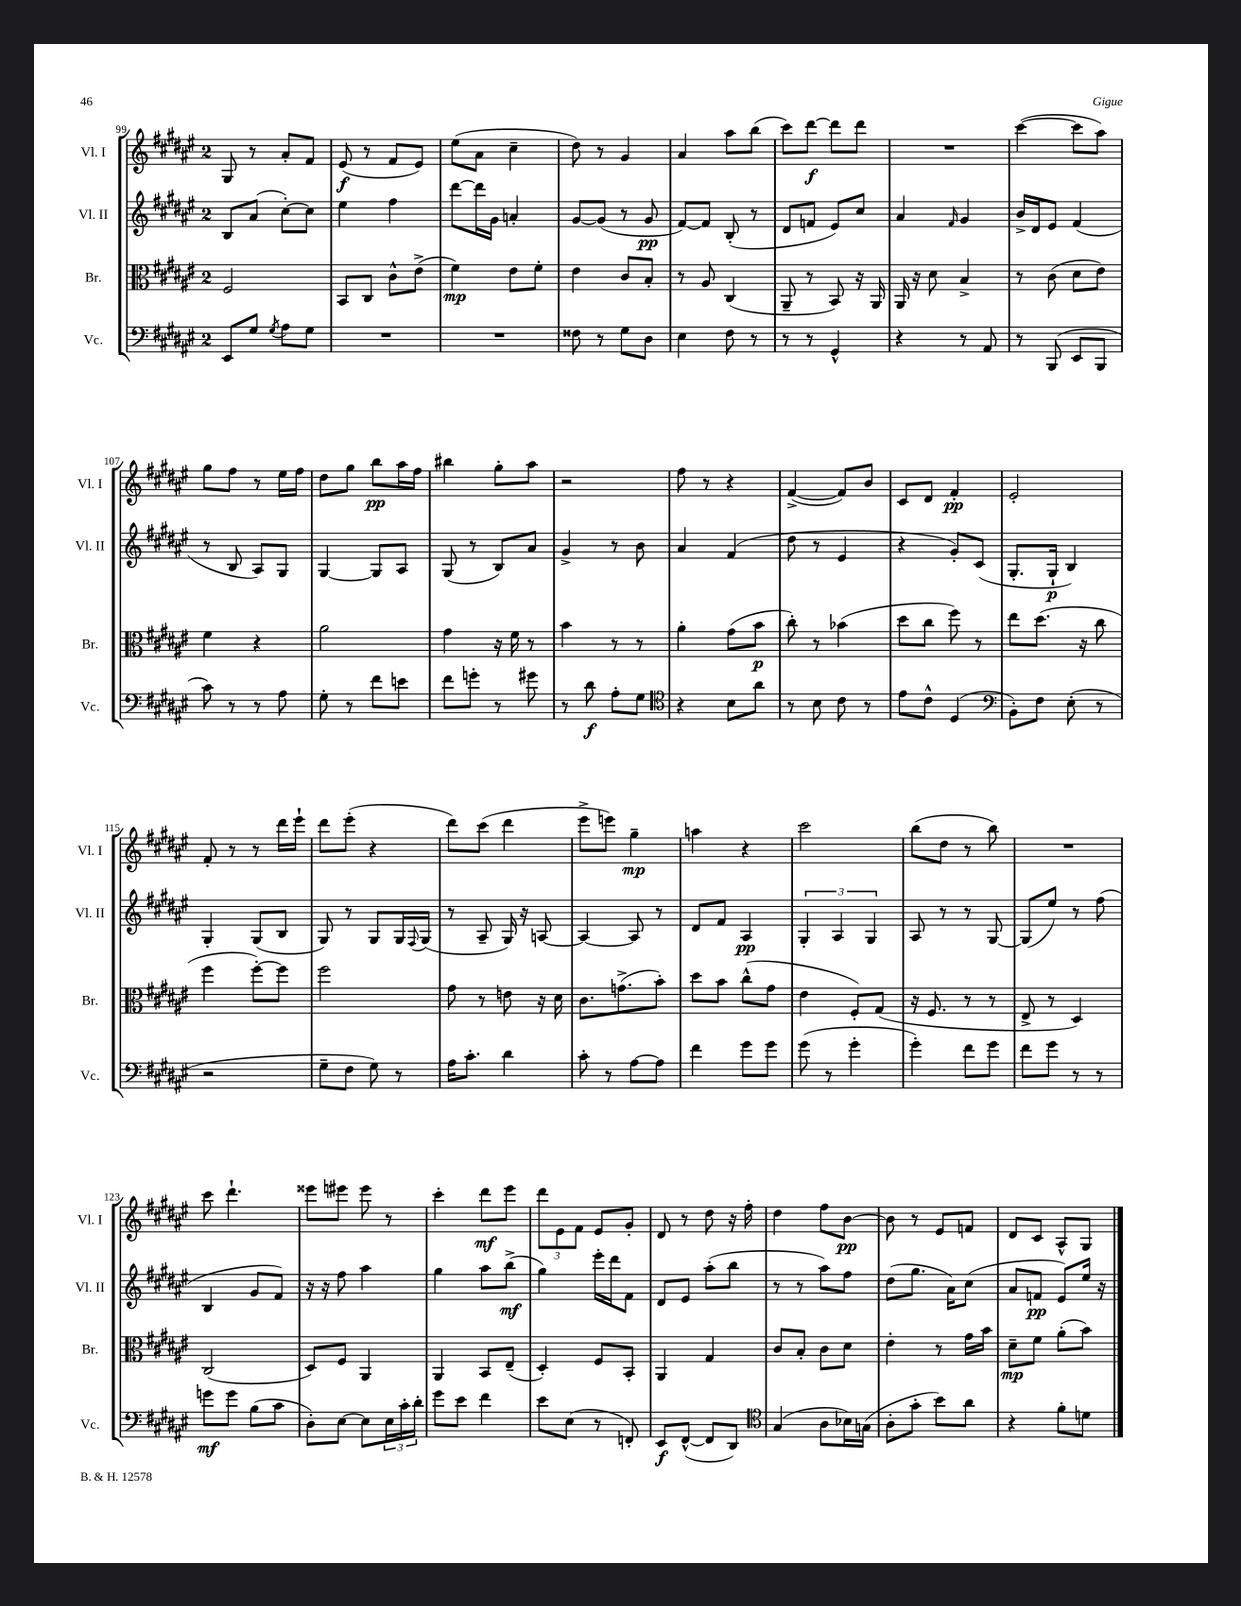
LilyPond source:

<<
\new StaffGroup <<
\new Staff = "s0" \with { instrumentName = "Vl. I" shortInstrumentName = "Vl. I" } {
    \clef treble \key fis \major \once \override Staff.TimeSignature.style = #'single-digit \time 2/4
    gis8 r8 ais'8-. fis'8 |
    eis'8\f( r8 fis'8 eis'8) |
    eis''8( ais'8 cis''4-- |
    dis''8) r8 gis'4 |
    ais'4 ais''8 b''8( |
    cis'''8) dis'''8~\f dis'''8 dis'''8 |
    R2 |
    cis'''4~( cis'''8 ais''8) |
    gis''8 fis''8 r8 eis''16 fis''16 |
    dis''8 gis''8 b''8\pp ais''16 fis''16 |
    bis''4 gis''8-. ais''8 |
    r2 |
    fis''8 r8 r4 |
    fis'4~->( fis'8) b'8 |
    cis'8 dis'8 fis'4-.\pp |
    eis'2-. |
    fis'8-. r8 r8 dis'''16 eis'''16-! |
    dis'''8 eis'''8-.( r4 |
    dis'''8) cis'''8( dis'''4 |
    eis'''8-> e'''8) gis''4--\mp |
    a''4 r4 |
    cis'''2 |
    b''8( dis''8 r8 b''8) |
    R2 |
    cis'''8 dis'''4.-! |
    eisis'''8 eis'''8 eis'''8 r8 |
    cis'''4-. dis'''8\mf eis'''8 |
    \tuplet 3/2 { dis'''8 eis'8 fis'8 } eis'8 gis'8-. |
    dis'8 r8 dis''8 r16 fis''16-. |
    dis''4 fis''8 b'8~\pp |
    b'8 r8 eis'8 f'8 |
    dis'8 cis'8 ais8-^ gis8 \bar "|." |
}
\new Staff = "s1" \with { instrumentName = "Vl. II" shortInstrumentName = "Vl. II" } {
    \clef treble \key fis \major \once \override Staff.TimeSignature.style = #'single-digit \time 2/4
    b8 ais'8( cis''8~-.) cis''8 |
    eis''4 fis''4 |
    dis'''8~ dis'''16 gis'16 a'4-. |
    gis'8~ gis'8( r8 gis'8\pp |
    fis'8~) fis'8 b8-.( r8 |
    dis'8 f'8 eis'8) cis''8 |
    ais'4 \grace { fis'16 } gis'4 |
    b'16-> dis'16 eis'8 fis'4( |
    r8 b8 ais8) gis8 |
    gis4~ gis8 ais8 |
    gis8( r8 b8) ais'8 |
    gis'4-> r8 b'8 |
    ais'4 fis'4( |
    dis''8 r8 eis'4 |
    r4 gis'8-.) cis'8( |
    gis8.-. gis16-!\p b4) |
    gis4-. gis8( b8 |
    gis8) r8 gis8 gis16 \appoggiatura { fis8 } gis16( |
    r8 ais8-- gis16) r16 a8~ |
    a4~ a8 r8 |
    dis'8 fis'8 ais4\pp |
    \tuplet 3/2 { gis4-. ais4 gis4 } |
    ais8 r8 r8 gis8~ |
    gis8( eis''8) r8 fis''8( |
    b4 gis'8 fis'8) |
    r16 r16 fis''8 ais''4 |
    gis''4 ais''8 b''8->\mf( |
    gis''4) eis'''16-. dis'''16 fis'8 |
    dis'8 eis'8 ais''8-.( b''8 |
    r8 r8 ais''8) fis''8 |
    dis''8( gis''8. ais'16) cis''8( |
    ais'8 f'8\pp eis'8) eis''16 r16 \bar "|." |
}
\new Staff = "s2" \with { instrumentName = "Br." shortInstrumentName = "Br." } {
    \clef alto \key fis \major \once \override Staff.TimeSignature.style = #'single-digit \time 2/4
    fis2 |
    b,8 cis8 cis'8-^ eis'8->( |
    fis'4\mp) eis'8 fis'8-. |
    eis'4 cis'8 b8-. |
    r8 ais8 cis4( |
    ais,8-- r8 b,8) r16 ais,16 |
    ais,16 r16 dis'8 b4-> |
    r8 cis'8( dis'8 eis'8) |
    fis'4 r4 |
    ais'2 |
    gis'4 r16 fis'16 r8 |
    b'4 r8 r8 |
    ais'4-. gis'8( b'8\p |
    cis''8-.) r8 bes'4( |
    dis''8 cis''8 fis''8) r8 |
    eis''8 dis''8.( r16 cis''8 |
    fis''4 fis''8~-.) fis''8 |
    fis''2 |
    gis'8 r8 e'8 r16 dis'16 |
    cis'8. g'8.->( b'8-.) |
    dis''8 b'8 cis''8-^( gis'8 |
    eis'4 fis8-.) gis8( |
    r16 fis8. r8 r8 |
    eis8-> r8 dis4) |
    cis2( |
    dis8) fis8 ais,4 |
    ais,4 b,8 eis8--( |
    dis4-.) fis8 b,8-. |
    ais,4 gis4 |
    cis'8 b8-. cis'8 dis'8 |
    eis'4-. r8 gis'16 b'16 |
    dis'8--\mp fis'8 ais'8-.( b'8) \bar "|." |
}
\new Staff = "s3" \with { instrumentName = "Vc." shortInstrumentName = "Vc." } {
    \clef bass \key fis \major \once \override Staff.TimeSignature.style = #'single-digit \time 2/4
    eis,8 gis8 \acciaccatura { gis8 } ais8 gis8 |
    R2 |
    R2 |
    fisis8 r8 gis8 dis8 |
    eis4 fis8 r8 |
    r8 r8 gis,4-^ |
    r4 r8 ais,8 |
    r8 b,,8( eis,8 b,,8 |
    cis'8) r8 r8 ais8 |
    gis8-. r8 fis'8 e'8 |
    fis'8 g'8-. r8 gis'8 |
    r8 dis'8\f ais8-. gis8 |
    \clef tenor r4 b8 ais'8 |
    r8 b8 cis'8 r8 |
    eis'8 cis'8-^ dis4( |
    \clef bass b,8-.) fis8 eis8-.( r8 |
    r2 |
    gis8-- fis8 gis8) r8 |
    ais16 cis'8.-. dis'4 |
    cis'8-. r8 ais8~ ais8 |
    fis'4 gis'8 gis'8 |
    gis'8( r8 gis'4-. |
    gis'4-.) fis'8 gis'8 |
    fis'8 gis'8 r8 r8 |
    g'8\mf g'8 b8( cis'8 |
    dis8-.) eis8~ eis8 \tuplet 3/2 { eis16 cis'16-. dis'16-. } |
    gis'8 eis'8 fis'4 |
    eis'8 eis8( r8 f,8-.) |
    eis,8\f fis,8~-^( fis,8 dis,8) |
    \clef tenor gis4( ais8 bes16) g16( |
    ais8-. gis'8-. b'8) ais'8 |
    r4 fis'8-. d'8 \bar "|." |
}
>>
>>
\layout { \context { \Score currentBarNumber = #99 } }
